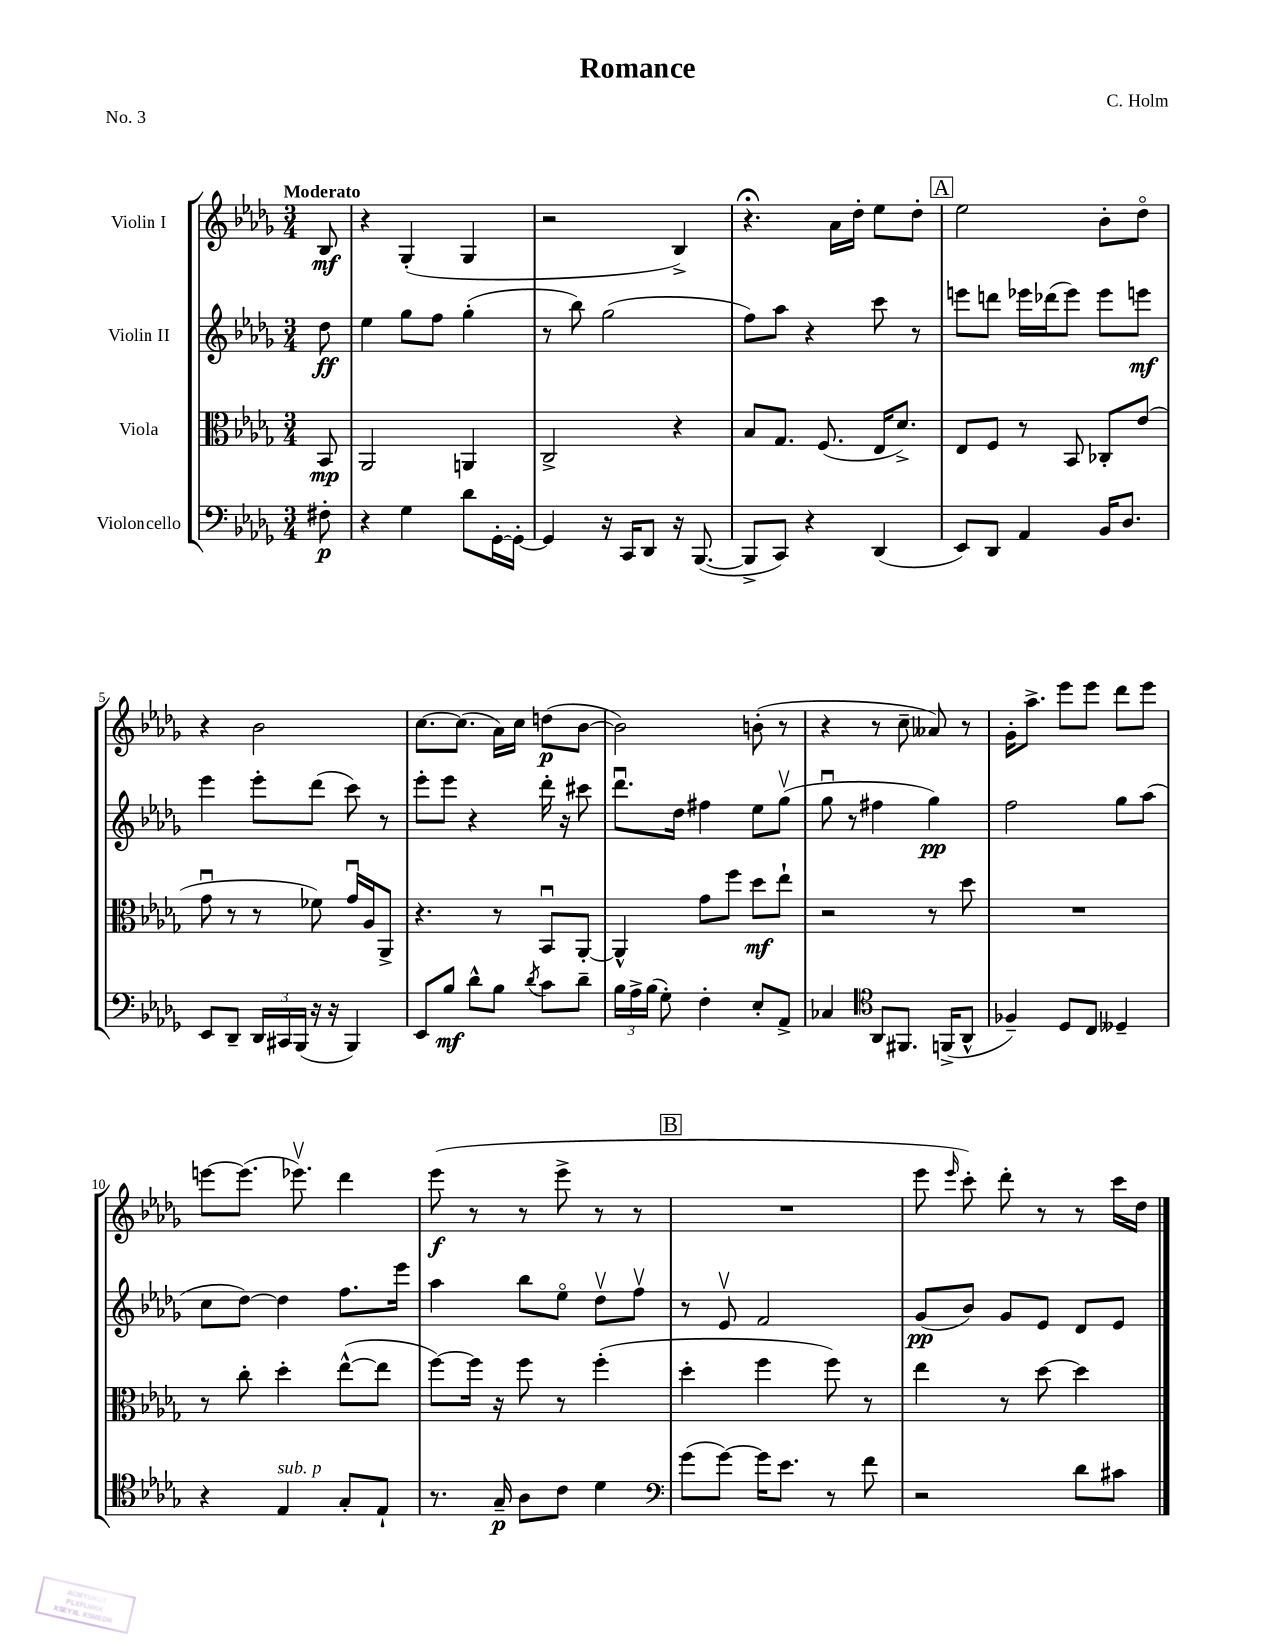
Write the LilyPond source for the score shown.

\header { title = "Romance" composer = "C. Holm" piece = "No. 3" }
<<
\new StaffGroup <<
\new Staff = "s0" \with { instrumentName = "Violin I" } {
    \clef treble \key des \major \numericTimeSignature \time 3/4 \partial 8 \tempo "Moderato"
    \autoBeamOff bes8\mf |
    r4 ges4-.( ges4 |
    r2 bes4->) |
    r4.\fermata aes'16[ des''16]-. ees''8[ des''8]-. |
    \mark \markup { \box "A" } ees''2 bes'8[-. des''8]\flageolet |
    r4 bes'2 |
    c''8.[~ c''8.]( aes'16[) c''16] d''8[\p( bes'8]~ |
    bes'2) b'8-.( r8 |
    r4 r8 c''8-- aeses'8) r8 |
    ges'16[-. aes''8.]-> ees'''8[ ees'''8] des'''8[ ees'''8] |
    e'''8[~ e'''8.]( ees'''8.\upbow) des'''4 |
    ees'''8\f( r8 r8 ees'''8-> r8 r8 |
    \mark \markup { \box "B" } R2. |
    ees'''8 \grace { ees'''16 } c'''8-.) des'''8-. r8 r8 c'''16[ des''16] \bar "|." |
}
\new Staff = "s1" \with { instrumentName = "Violin II" } {
    \clef treble \key des \major \numericTimeSignature \time 3/4 \partial 8
    \autoBeamOff des''8\ff |
    ees''4 ges''8[ f''8] ges''4-.( |
    r8 bes''8) ges''2( |
    f''8[) aes''8] r4 c'''8 r8 |
    \mark \markup { \box "A" } e'''8[ d'''8] ees'''16[ des'''16( ees'''8]) ees'''8[ e'''8]\mf |
    ees'''4 ees'''8[-. des'''8]( c'''8) r8 |
    ees'''8[-. ees'''8] r4 des'''16-. r16 cis'''8 |
    des'''8.[\downbow des''16] fis''4 ees''8[ ges''8]\upbow( |
    ges''8\downbow r8 fis''4 ges''4\pp) |
    f''2 ges''8[ aes''8]( |
    c''8[ des''8]~) des''4 f''8.[ ees'''16] |
    aes''4 bes''8[ ees''8]\flageolet des''8[\upbow f''8]\upbow |
    \mark \markup { \box "B" } r8 ees'8\upbow f'2 |
    ges'8[\pp( bes'8]) ges'8[ ees'8] des'8[ ees'8] \bar "|." |
}
\new Staff = "s2" \with { instrumentName = "Viola" } {
    \clef alto \key des \major \numericTimeSignature \time 3/4 \partial 8
    \autoBeamOff bes,8\mp |
    aes,2 a,4 |
    c2-> r4 |
    bes8[ ges8.] f8.( ees16[ des'8.]->) |
    \mark \markup { \box "A" } ees8[ f8] r8 bes,8 ces8[-. ees'8]( |
    ges'8\downbow r8 r8 fes'8) ges'16[\downbow aes16 aes,8]-> |
    r4. r8 bes,8[\downbow aes,8]~-. |
    aes,4-^ ges'8[ f''8] des''8[\mf ees''8]-! |
    r2 r8 des''8 |
    R2. |
    r8 c''8-. des''4-. ees''8[~-^( ees''8] |
    f''8[~) f''16] r16 f''8 r8 f''4-.( |
    \mark \markup { \box "B" } des''4-. f''4 f''8) r8 |
    ees''4 r8 des''8~ des''4 \bar "|." |
}
\new Staff = "s3" \with { instrumentName = "Violoncello" } {
    \clef bass \key des \major \numericTimeSignature \time 3/4 \partial 8
    \autoBeamOff fis8-.\p |
    r4 ges4 des'8[ ges,16~-. ges,16]~-. |
    ges,4 r16 c,16[ des,8] r16 bes,,8.~( |
    bes,,8[-> c,8]) r4 des,4( |
    \mark \markup { \box "A" } ees,8[) des,8] aes,4 bes,16[ des8.] |
    ees,8[ des,8]-- \tuplet 3/2 { des,16[ cis,16 bes,,16]( } r16 r16 bes,,4) |
    ees,8[ bes8]\mf des'8[-^ bes8] \acciaccatura { des'8 } c'8[ des'8]-- |
    \tuplet 3/2 { bes16[ aes16-> bes16]( } ges8-.) f4-. ees8[-. aes,8]-> |
    ces4 \clef tenor aes,8[ fis,8.] f,16[->( aes,8]-^ |
    fes4--) des8[ c8] deses4-- |
    r4 ees4^\markup { \italic "sub. p" } ges8[-. ees8]-! |
    r8. ges16--\p aes8[ c'8] des'4 |
    \mark \markup { \box "B" } \clef bass ges'8[( ges'8]~) ges'16[ ees'8.] r8 f'8 |
    r2 des'8[ cis'8] \bar "|." |
}
>>
>>
